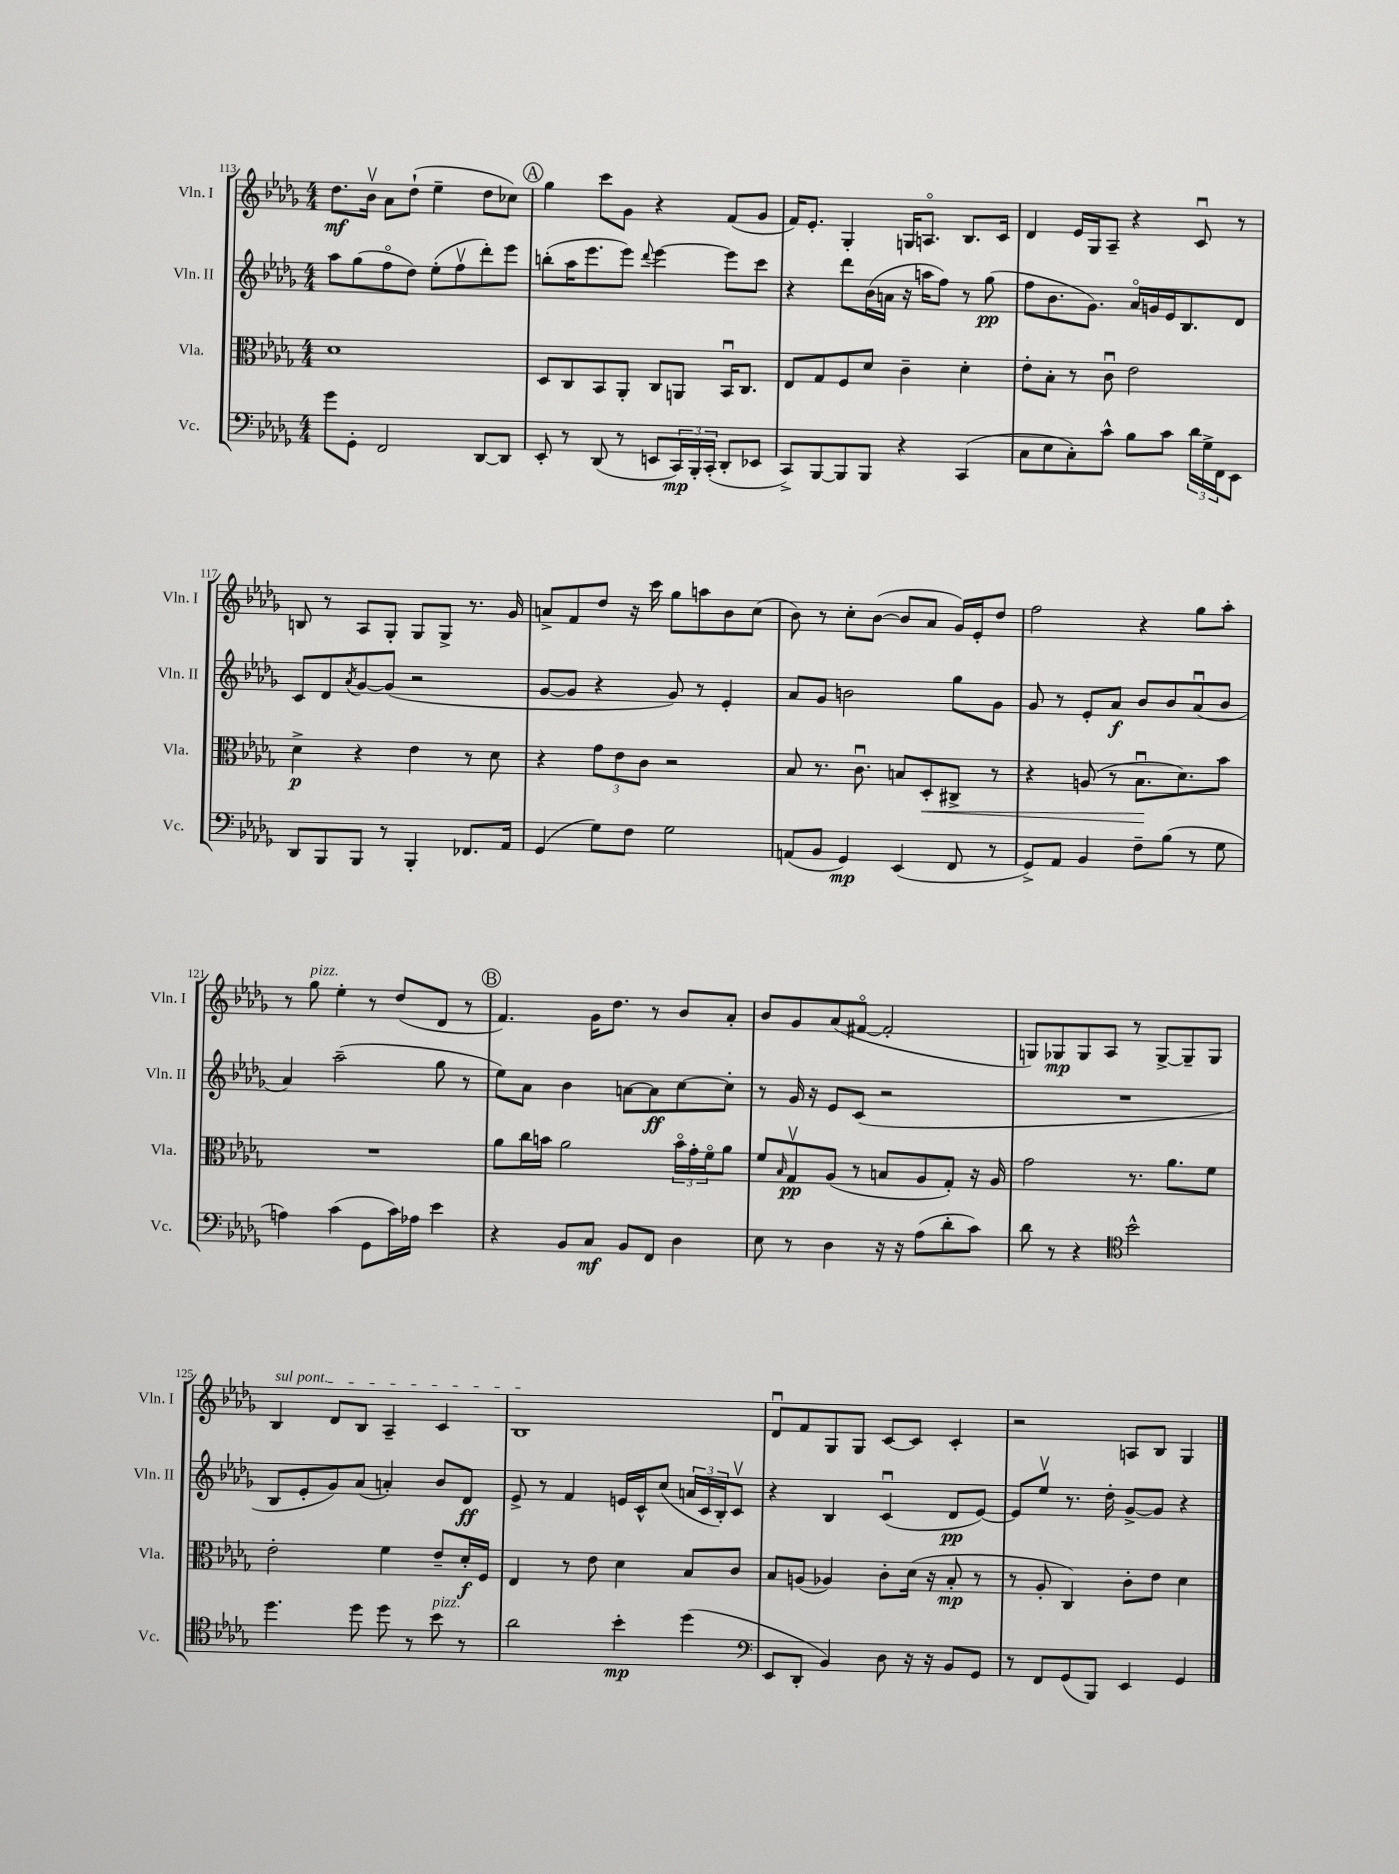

**kern	**kern	**kern	**kern
*staff4	*staff3	*staff2	*staff1
*clefF4	*clefC3	*clefG2	*clefG2
*k[b-e-a-d-g-]	*k[b-e-a-d-g-]	*k[b-e-a-d-g-]	*k[b-e-a-d-g-]
*M4/4	*M4/4	*M4/4	*M4/4
8g-\L	1d-	8aa-\L	8.dd-\L
8GG-'\J	.	(8gg-\	.
.	.	.	16b-v\Jk
2FF/	.	8ffo\	8a-\L
.	.	8dd-\J)	(8dd-`\J
.	.	(8ee-'\L	4ee-~\
.	.	8ffv\	.
[8DD-/L	.	8ddd-'\)	8dd-\L
8DD-/]J	.	8eee-\J	8cc-\J)
=	=	=	=
8EE-'/	8D-/L	(8bb'\L	4gg-\
8r	8C/	16aa-\K	.
.	.	8.eee-\	.
(8DD-/	8BB-/	.	8ccc\L
8r	8AA-'/J	8eee-\J)	8g-\J
.	.	8qqddd-/	.
8EE/L	8C/L	[4eee-\	4r
24CC/L)	8AA/J	.	.
24BBB-'/	.	.	.
(24CC'/JJ	.	.	.
8DD-'/L	16BB-u/LK	8eee-\]L	(8f/L
.	8.C/J	.	.
8EE-/J	.	8ccc\J	8g-/J
=	=	=	=
8CC^/L)	8E-/L	4r	16f/LK)
.	.	.	8.e-'/J
[8BBB-/	8G-/	.	.
8BBB-/]	8F/	8ddd-\L	4G-'/
8BBB-/J	8d-/J	(16b-\L	.
.	.	16a\JJ	.
4r	4c~\	16r	16G/LK
.	.	16aa\LK	8.Ao/J
.	.	8ff\J)	.
(4CC/	4d-'\	8r	8.B-/L
.	.	(8gg-\	.
.	.	.	16c/Jk
=	=	=	=
8C\L	8e-'\L	8ff\L	4d-/
8E-\	8B-'\J	8.b-\	.
8C'\)	8r	.	16e-/LL
.	.	8.g-\J)	16G-/J
8c^^\J	8cu\	.	8A-~/J
8B-\L	2e-\	16a-o/LL	4r
.	.	16g/	.
8c\J	.	16e-/J	.
.	.	8.B-/	.
24d-\LL	.	.	8cu/
24G-^\	.	.	.
24FF\J	.	.	.
8EE-\J	.	8d-/J	8r
=	=	=	=
8DD-/L	4d-^\	8c/L	8B/
8BBB-/	.	8d-/	8r
.	.	8qa-/	.
8BBB-/J	4r	[8g-/	8A-/L
8r	.	(8g-/]J	8G-'/J
4BBB-'/	4e-\	2r	8G-/L
.	.	.	8G-^/J
8.FF-/L	8r	.	8.r
.	8d-\	.	.
16AA-/Jk	.	.	16g-/
=	=	=	=
(4GG-/	4r	[8g-/L	8a^/L
.	.	8g-/]J	8f/
8G-\L)	12g-\L	4r	8dd-/J
.	12e-\	.	.
8F\J	.	.	16r
.	12c\J	.	.
.	.	.	16ccc\
2G-\	2r	8g-/)	8gg-\L
.	.	8r	8aa\
.	.	4e-'/	8b-\
.	.	.	(8cc\J
=	=	=	=
(8AA/L	8B-/	8a-/L	8b-\)
8BB-/J	8.r	8g-/J	8r
4GG-/)	.	2b\	8cc'\L
.	8.cu\	.	.
.	.	.	([8b-\J
(4EE-/	8B/L	.	8b-/]L
.	8D-'/	.	8a-/J
8FF/	8C#^/J	8gg-\L	16g-/LL)
.	.	.	16e-'/J
8r	8r	8g-\J	8dd-/J
=	=	=	=
8GG-^/L)	4r	8g-/	2ff\
8AA-/J	.	8r	.
4BB-/	(8A/	8e-'/L	.
.	8r	8a-/J	.
8F~\L	8.B-u\L	8b-/L	4r
(8B-\J	.	8b-/	.
.	8.d-\)	.	.
8r	.	(8a-u/	8gg-\L
8G-\	8b-\J	8b-/J	8aa-'\J
=	=	=	=
4A\)	1r	4a-/)	8r
.	.	.	8gg-\
(4c\	.	(2aa-~\	4ee-'\
8GG-\L	.	.	8r
16c\L)	.	.	(8dd-/L
16A-\JJ	.	.	.
4e-\	.	8gg-\	8d-/J
.	.	8r	8r
=	=	=	=
4r	8a-\L	8ee-\L)	4.f/)
.	16cc\L	8a-\J	.
.	16b\JJ	.	.
8BB-/L	2a-\	4b-\	.
8C/J	.	.	16g-\LK
.	.	.	8.dd-\J
8BB-/L	.	[8a\L	.
8FF/J	.	8a\]	8r
4D-\	24bo\LL	[8cc\	8b-/L
.	24g-'\	.	.
.	24fo\J	.	.
.	8a-\J	8cc'\]J	8a-'/J
=	=	=	=
8E-\	8f/L	8r	8b-/L
.	16qqB-/	.	.
8r	8G-v/	16g-/	8g-/
.	.	16r	.
4D-\	(8A-/J	8e-/L	(8a-/
.	8r	(8c/J	[8f#o/J
16r	8B/L	2r	2f#'/]
16r	.	.	.
(8A-\L	8A-/	.	.
8d-'\	8G-'/J)	.	.
8c\J)	16r	.	.
.	16A-/	.	.
=	=	=	=
8d-\	2g-\	1r	8G/L)
8r	.	.	8G-/
4r	.	.	8G-/
.	.	.	8A-/J
*clefC4	*	*	*
2b-^^\	8.r	.	8r
.	.	.	[8G-^/L
.	8.a-\L	.	.
.	.	.	8G-~/]
.	8f\J	.	8G-/J
=	=	=	=
4.dd-\	2e-'\	8B-/L	4B-/
.	.	8e-'/	.
.	.	8g-/)	8d-/L
8dd-\	.	(8a-/J	8B-/J
8dd-\	4f\	4a'/)	4A-~/
8r	.	.	.
8b-\	8e-~/L	8b-/L	4c/
8r	16d-'/L	8d-/J	.
.	16F/JJ	.	.
=	=	=	=
2a-\	4E-/	8e-^/	1B-
.	.	8r	.
.	8r	4f/	.
.	8e-\	.	.
4b-'\	4d-\	16e/LL	.
.	.	16c^^/J	.
.	.	(8cc/J	.
(4dd-\	8B-/L	24a/LL	.
.	.	24c/	.
.	.	24B-'/J)	.
.	8c/J	8cv/J	.
=	=	=	=
*clefF4	*	*	*
8EE-/L	8B-/L	4r	8d-u/L
8DD-'/J	(8A/J	.	8f/
4BB-/)	4A-/)	4B-/	8G-/
.	.	.	8G-/J
8D-\	8c'\L	(4cu/	[8c/L
16r	(16d-\Jk	.	8c/]J
16r	16r	.	.
8BB-/L	8B-'/	8d-/L	4c'/
8GG-/J	8r	[8e-/J)	.
=	=	=	=
8r	8r	8e-/]L	2r
8FF/L	8A-'/	8ee-v/J	.
(8GG-/	4C/)	8.r	.
8BBB-/J)	.	.	.
.	.	16dd-'\	.
4EE-/	8c'\L	[8g-^/L	8A/L
.	8e-\J	8g-/]J	8B-/J
4GG-/	4d-\	4r	4G-/
==	==	==	==
*-	*-	*-	*-
